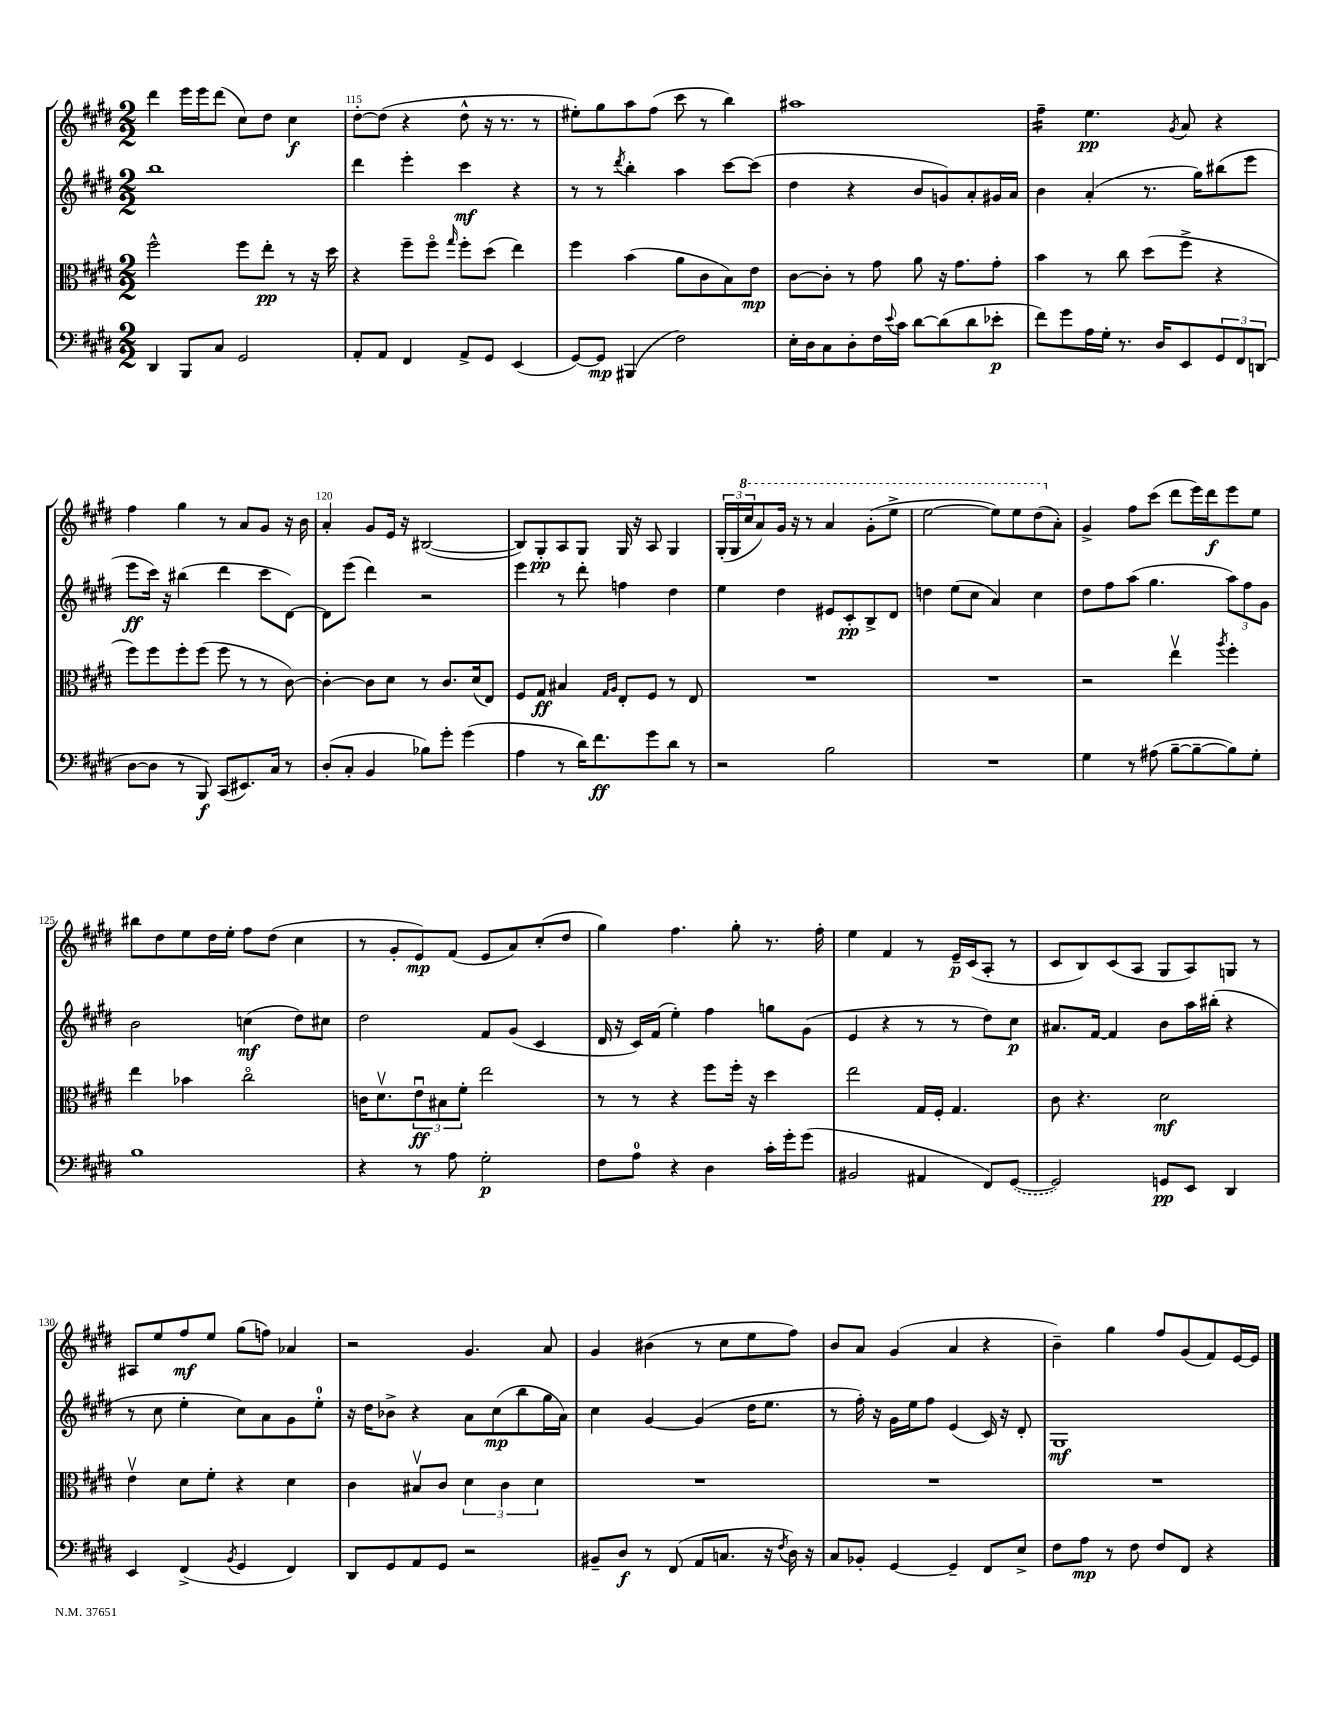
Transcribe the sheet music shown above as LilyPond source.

<<
\new StaffGroup <<
\new Staff = "s0" {
    \clef treble \key e \major \numericTimeSignature \time 2/2
    dis'''4 e'''16 e'''16 dis'''8( cis''8) dis''8 cis''4\f |
    dis''8~-. dis''8( r4 dis''8-^ r16 r8. r8 |
    eis''8-.) gis''8 a''8 fis''8( cis'''8 r8 b''4) |
    ais''1 |
    fis''4:16-- e''4.\pp \acciaccatura { gis'8 } a'8 r4 |
    fis''4 gis''4 r8 a'8 gis'8 r16 b'16 |
    a'4-. gis'8 e'16 r16 bis2~( |
    bis8) gis8-.\pp a8 gis8 gis16 r16 a8 gis4 |
    \tuplet 3/2 { gis16-.( gis16 \ottava #1 cis'''16 } a''8) gis''16 r16 r8 a''4 gis''8-.( e'''8-> |
    e'''2~ e'''8) e'''8 dis'''8( \ottava #0 a'8-.) |
    gis'4-> fis''8 cis'''8( dis'''8 e'''16) dis'''16\f e'''8 e''8 |
    bis''8 dis''8 e''8 dis''16 e''16-. fis''8 dis''8( cis''4 |
    r8 gis'8-. e'8\mp) fis'8( e'8 a'8) cis''8-.( dis''8 |
    gis''4) fis''4. gis''8-. r8. fis''16-. |
    e''4 fis'4 r8 e'16--\p cis'16( a8-. r8 |
    cis'8 b8) cis'8( a8 gis8 a8) g8 r8 |
    ais8 e''8 fis''8\mf e''8 gis''8( f''8) aes'4 |
    r2 gis'4. a'8 |
    gis'4 bis'4( r8 cis''8 e''8 fis''8) |
    b'8 a'8 gis'4( a'4 r4 |
    b'4--) gis''4 fis''8 gis'8( fis'8) e'16~ e'16 \bar "|." |
}
\new Staff = "s1" {
    \clef treble \key e \major \numericTimeSignature \time 2/2
    b''1 |
    dis'''4 e'''4-. cis'''4\mf r4 |
    r8 r8 \acciaccatura { dis'''8 } b''4-. a''4 cis'''8~ cis'''8( |
    dis''4 r4 b'8 g'8) a'8-. gis'16 a'16 |
    b'4 a'4-.( r8. gis''16) bis''8( e'''8 |
    e'''8\ff cis'''16) r16 bis''4( dis'''4 cis'''8 dis'8~) |
    dis'8 e'''8( dis'''4) r2 |
    e'''4 r8 dis'''8-. f''4 dis''4 |
    e''4 dis''4 eis'8 cis'8-.\pp b8-> dis'8 |
    d''4 e''8( cis''8 a'4) cis''4 |
    dis''8 fis''8 a''8( gis''4. \tuplet 3/2 { a''8) fis''8 gis'8 } |
    b'2 c''4\mf( dis''8) cis''8 |
    dis''2 fis'8 gis'8( cis'4 |
    dis'16 r16 cis'16) fis'16( e''4-.) fis''4 g''8 gis'8( |
    e'4 r4 r8 r8 dis''8) cis''8\p |
    ais'8. fis'16~ fis'4 b'8 a''16 bis''16-.( r4 |
    r8 cis''8 e''4-. cis''8) a'8 gis'8 e''8-0-. |
    r16 dis''16 bes'8-> r4 a'8 cis''8\mp( b''8 gis''16 a'16) |
    cis''4 gis'4~ gis'4( dis''16 e''8. |
    r8 fis''16-.) r16 gis'16 e''16 fis''8 e'4( cis'16) r16 dis'8-. |
    gis1\mf \bar "|." |
}
\new Staff = "s2" {
    \clef alto \key e \major \numericTimeSignature \time 2/2
    fis''2-^ fis''8 e''8-.\pp r8 r16 dis''16 |
    r4 fis''8-- fis''8\flageolet \grace { gis''16 } fis''8-. dis''8( e''4) |
    fis''4 b'4( a'8 cis'8 b8) e'8\mp |
    cis'8~ cis'8-. r8 gis'8 a'8 r16 gis'8. gis'8-. |
    b'4 r8 cis''8 dis''8( fis''8-> r4 |
    fis''8) fis''8 fis''8-. fis''8( fis''8 r8 r8 cis'8~) |
    cis'4~-. cis'8 dis'8 r8 cis'8. dis'16( e8) |
    fis8 gis8\ff bis4 \grace { gis16 a16 } e8-. fis8 r8 e8 |
    R1 |
    R1 |
    r2 e''4\upbow \acciaccatura { a''8 } fis''4-. |
    e''4 bes'4 cis''2\flageolet |
    c'16 dis'8.\upbow \tuplet 3/2 { e'8\downbow\ff bis8 fis'8-. } e''2 |
    r8 r8 r4 fis''8 fis''16-. r16 dis''4 |
    e''2 gis16 fis16-. gis4. |
    cis'8 r4. dis'2\mf |
    e'4\upbow dis'8 fis'8-. r4 dis'4 |
    cis'4 bis8\upbow cis'8 \tuplet 3/2 { dis'4 cis'4 dis'4 } |
    R1 |
    R1 |
    R1 \bar "|." |
}
\new Staff = "s3" {
    \clef bass \key e \major \numericTimeSignature \time 2/2
    dis,4 b,,8 cis8 gis,2 |
    a,8-. a,8 fis,4 a,8-> gis,8 e,4( |
    gis,8~) gis,8\mp bis,,4( fis2) |
    e16-. dis16 cis8 dis8-. fis16 \appoggiatura { e'8 } cis'16 dis'8~ dis'8( dis'8 ees'8-.\p |
    fis'8) gis'8 a16 gis16-. r8. dis16 e,8 \tuplet 3/2 { gis,8 fis,8 d,8( } |
    dis8~ dis8 r8 b,,8\f) cis,8( eis,8.) cis16 r8 |
    dis8-.( cis8-. b,4 bes8) gis'8-. gis'4( |
    a4 r8 dis'16) fis'8.\ff gis'8 dis'8 r8 |
    r2 b2 |
    R1 |
    gis4 r8 ais8( b8~-- b8~-- b8) gis8-. |
    b1 |
    r4 r8 a8 gis2-.\p |
    fis8 a8-0 r4 dis4 cis'16-. gis'16-. gis'8( |
    bis,2 ais,4 fis,8) \once \slurDashed gis,8~( |
    gis,2) g,8\pp e,8 dis,4 |
    e,4 fis,4->( \acciaccatura { b,8 } gis,4 fis,4) |
    dis,8 gis,8 a,8 gis,8 r2 |
    bis,8-- dis8\f r8 fis,8( a,8 c8. r16 \acciaccatura { fis8 } dis16) r16 |
    cis8 bes,8-. gis,4~ gis,4-- fis,8 e8-> |
    fis8 a8\mp r8 fis8 fis8 fis,8 r4 \bar "|." |
}
>>
>>
\layout { \context { \Score currentBarNumber = #114 \override BarNumber.break-visibility = ##(#f #t #t) barNumberVisibility = #(every-nth-bar-number-visible 5) } }
